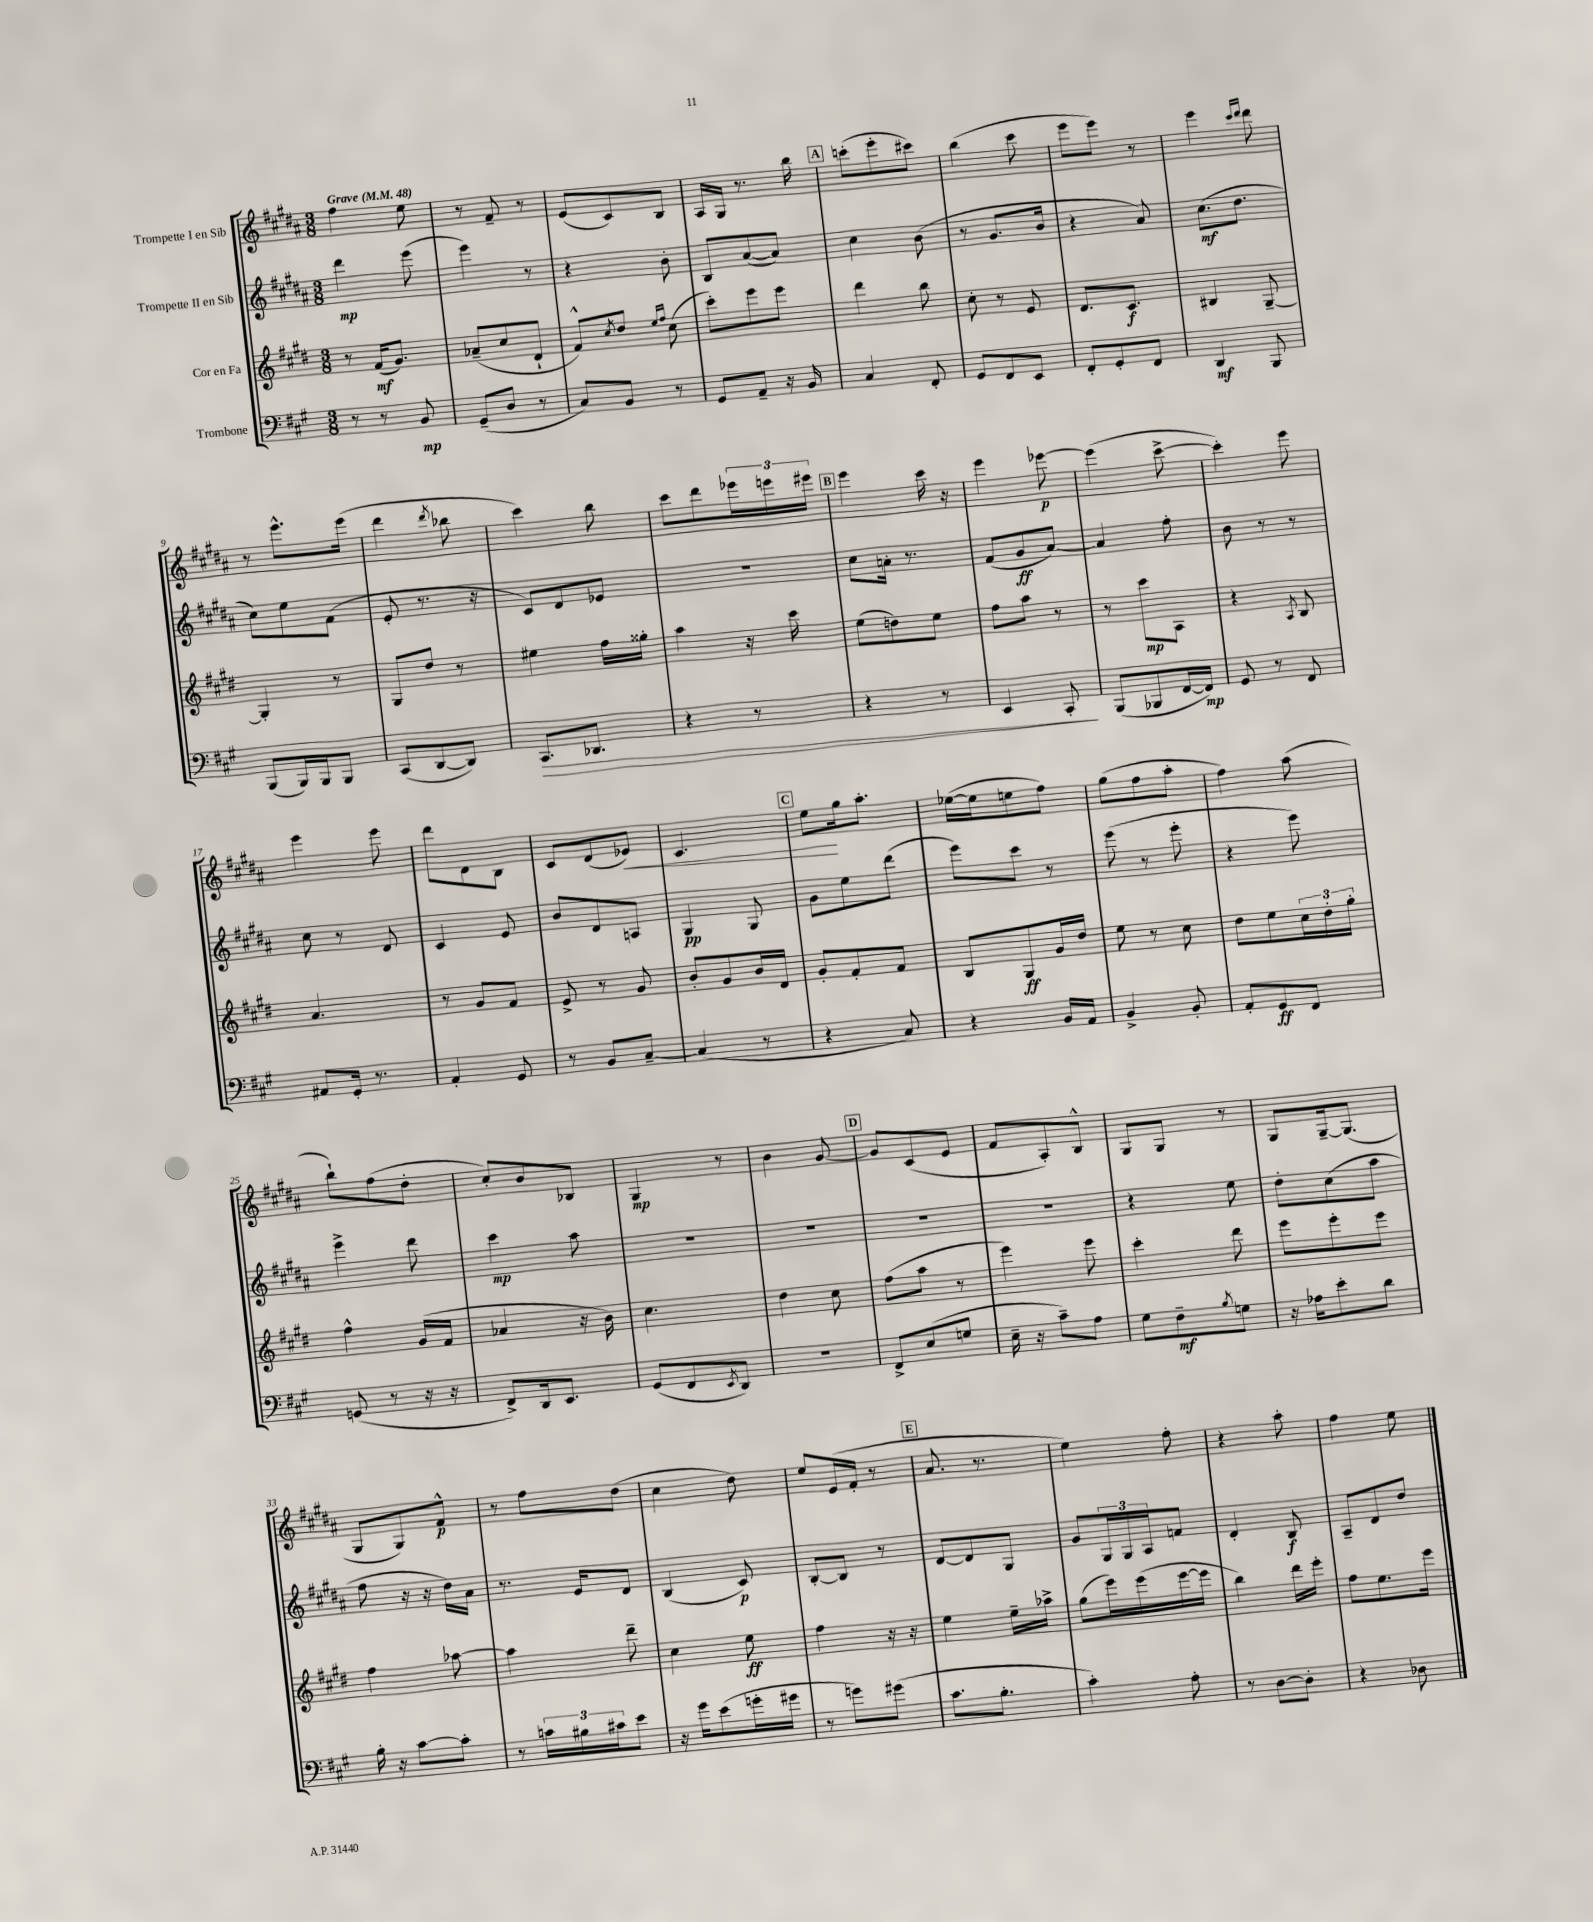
<<
\new StaffGroup <<
\new Staff = "s0" \with { instrumentName = "Trompette I en Sib" } {
    \clef treble \key b \major \numericTimeSignature \time 3/8 \tempo "Grave" 4 = 48
    fis''4 e''8 |
    r8 fis'8-- r8 |
    e'8( cis'8) b8 |
    ais16 gis16 r8. b''16 |
    \mark \markup { \box "A" } c'''8-.( e'''8-. cis'''8) |
    b''4( cis'''8 |
    e'''8 e'''8) r8 |
    e'''4 \grace { cis'''16 dis'''16 } dis'''8 |
    r8 e'''8.-^ e'''16( |
    dis'''4 \acciaccatura { dis'''8 } bes''8 |
    cis'''4) b''8 |
    cis'''8 dis'''8 \tuplet 3/2 { ees'''16 e'''16 eis'''16 } |
    \mark \markup { \box "B" } e'''4 cis'''16 r16 |
    e'''4 ees'''8~\p |
    ees'''4( cis'''8~-> |
    cis'''4-.) e'''8 |
    e'''4 e'''8 |
    dis'''8 dis'8 b8 |
    cis'8 dis'8( ees'8\<) |
    cis'4. |
    \mark \markup { \box "C" } e''8\! gis''16 ais''8.-. |
    ees''16~( ees''16 e''8 fis''8) |
    gis''8( fis''8 ais''8-. |
    fis''4) ais''8( |
    b''8-!) fis''8( dis''8-. |
    cis''8-.) b'8 bes8 |
    gis4\mp r8 |
    b'4 gis'8~ |
    \mark \markup { \box "D" } gis'8 cis'8( e'8 |
    fis'8 ais8-.) b8-^ |
    gis8 gis8 r8 |
    gis8 gis16~-- gis8.( |
    gis8 gis8) fis'8-^\p |
    r8 fis''8 dis''8( |
    cis''4 dis''8) |
    e''8 e'16( fis'16-. r8 |
    \mark \markup { \box "E" } ais'8. r8. |
    e''4) fis''8-. |
    r4 ais''8-. |
    fis''4 e''8 \bar "|." |
}
\new Staff = "s1" \with { instrumentName = "Trompette II en Sib" } {
    \clef treble \key b \major \numericTimeSignature \time 3/8
    dis'''4\mp e'''8( |
    e'''4) r8 |
    r4 b'8-. |
    b8 ais'8~( ais'8) |
    \mark \markup { \box "A" } cis''4 b'8( |
    r8 gis'8. b'16 |
    r4 ais'8) |
    cis''8.\mf( dis''8. |
    cis''8) e''8 fis'8( |
    e'8-. r8. r16 |
    cis'8) dis'8 ees'8 |
    r4. |
    \mark \markup { \box "B" } cis''8 a'16-. r8. |
    fis'8( gis'8\ff ais'8~) |
    ais'4 fis''8-. |
    b'8 r8 r8 |
    cis''8 r8 dis'8 |
    cis'4 e'8 |
    b'8 dis'8 a8 |
    gis4\pp gis8 |
    \mark \markup { \box "C" } gis'8 e''8 dis'''8( |
    e'''8) cis'''8 r8 |
    e'''8( r8 e'''8-. |
    r4 e'''8) |
    e'''4-> dis'''8 |
    cis'''4\mp ais''8 |
    R4. |
    R4. |
    \mark \markup { \box "D" } R4. |
    R4. |
    r4 e''8 |
    dis''8-. cis''8( ais''8 |
    fis''8 r16 r16 dis''16) ais'16 |
    r8. e'16 dis'8 |
    b4( cis'8\p) |
    b8~-. b8 r8 |
    \mark \markup { \box "E" } dis'8~ dis'8 gis8 |
    gis'8 \tuplet 3/2 { gis16 gis16 ais16 } f'8 |
    dis'4-. b8\f |
    ais8-- dis'8 dis''8 \bar "|." |
}
\new Staff = "s2" \with { instrumentName = "Cor en Fa" } {
    \clef treble \key e \major \numericTimeSignature \time 3/8
    r8 fis'16\mf( gis'8.) |
    aes'8--( cis''8 dis'8-! |
    fis'8-^) \acciaccatura { cis''8 } dis''8 \grace { e''16 fis''16 } cis''8( |
    cis'''8-.) e'''8 e'''8 |
    \mark \markup { \box "A" } dis'''4 b''8 |
    cis''8-. r8 e'8 |
    dis'8. cis'8.\f |
    bis4 gis8~-- |
    gis4-. r8 |
    gis8 dis''8 r8 |
    eis''4 fis''16 gisis''16-. |
    a''4 r16 cis'''16 |
    \mark \markup { \box "B" } e''8( d''8) e''8 |
    fis''8 a''8 r8 |
    r8 cis'''8\mp a8 |
    r4 \acciaccatura { a8 } b8 |
    a'4. |
    r8 gis'8 fis'8 |
    e'8-> r8 gis'8 |
    b'8-. gis'8 b'16 dis'16 |
    \mark \markup { \box "C" } gis'8-. fis'8-. fis'8 |
    b8 gis8\ff gis'16 dis''16 |
    e''8 r8 cis''8 |
    dis''8 e''8 \tuplet 3/2 { cis''16 dis''16-. gis''16-. } |
    fis''4-^ gis'16( fis'16 |
    aes'4 r16 b'16) |
    cis''4. |
    dis''4 cis''8 |
    \mark \markup { \box "D" } fis''8( a''8 r8 |
    e'''4) e'''8 |
    cis'''4-. dis'''8 |
    e'''8 e'''8-. e'''8 |
    fis''4 aes''8~ |
    aes''4 dis'''8-- |
    cis''4 e''8\ff |
    fis''4 r16 r16 |
    \mark \markup { \box "E" } e''4 e''16-- aes''16-> |
    gis''8( e'''16) e'''16( e'''16~ e'''16 |
    b''4) dis'''16 e'''16-. |
    fis''8 e''8. e'''16 \bar "|." |
}
\new Staff = "s3" \with { instrumentName = "Trombone" } {
    \clef bass \key a \major \numericTimeSignature \time 3/8
    r8 r8 b,8\mp |
    gis,8--( d8 r8 |
    cis8) b,8 r8 |
    gis,8 a,8-- r16 b,16 |
    \mark \markup { \box "A" } cis4 fis,8-. |
    gis,8 fis,8 e,8 |
    fis,8-. gis,8-. fis,8 |
    d,4\mf b,,8 |
    b,,8( b,,16) b,,16 b,,8 |
    cis,8( d,8~ d,8) |
    cis,8.\> des,8. |
    r4 r8 |
    \mark \markup { \box "B" } r4 r8 |
    e,4 cis,8-.\! |
    b,,8( bes,,8 fis,16~ fis,16\mp) |
    gis,8 r8 fis,8 |
    ais,8 gis,16-. r8. |
    a,4-. gis,8 |
    r8 b,8 cis8~-- |
    cis4( r8 |
    \mark \markup { \box "C" } r4 cis8) |
    r4 b,16 a,16 |
    b,4-> b,8-. |
    a,8-. gis,8\ff fis,8 |
    g,8( r8 r16 r16 |
    fis,8->) d,16 e,8. |
    gis,8( fis,8 \acciaccatura { e,8 } d,8) |
    R4. |
    \mark \markup { \box "D" } fis,8-> e8( g8 |
    e16-- r16 cis'8--) a8 |
    gis8 fis8--\mf \acciaccatura { b8 } g8 |
    r16 aes16 e'8-. d'8 |
    b16-. r16 cis'8~ cis'8-. |
    r8 \tuplet 3/2 { c'16 bis16 cis'16 } e'8 |
    r16 gis'16 e'8( g'16-. gis'16 |
    r8 g'8) gis'8( |
    \mark \markup { \box "E" } cis'8. b8.-. |
    cis'4-.) a8-. |
    r8 d8~ d8-. |
    r4 des8 \bar "|." |
}
>>
>>
